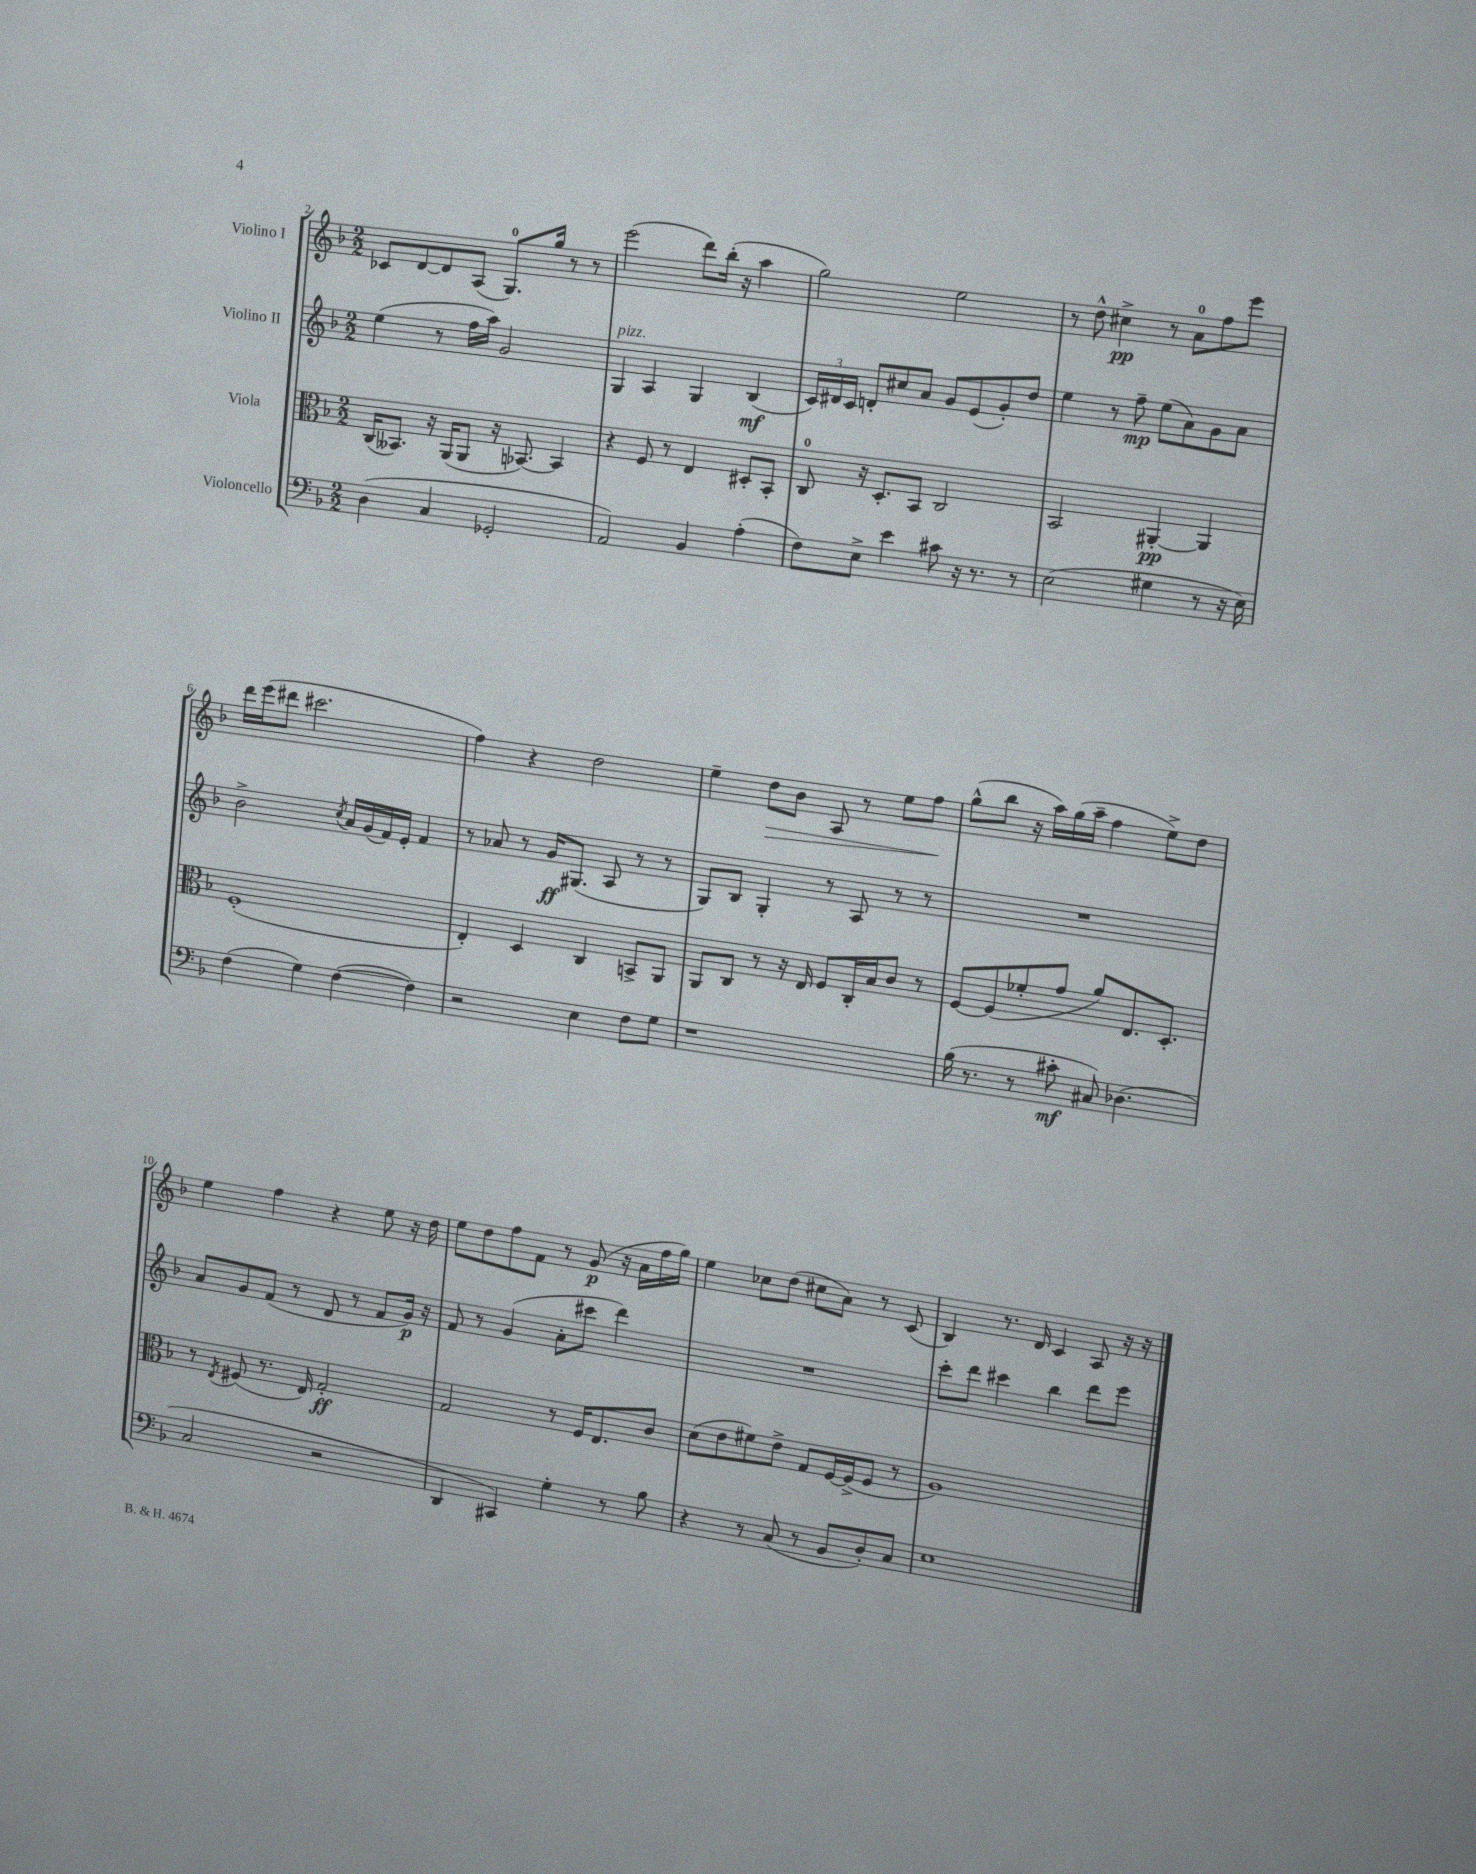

**kern	**kern	**kern	**kern
*staff4	*staff3	*staff2	*staff1
*clefF4	*clefC3	*clefG2	*clefG2
*k[b-]	*k[b-]	*k[b-]	*k[b-]
*M2/2	*M2/2	*M2/2	*M2/2
(4D	(16C	(4ee	8c-
.	8.BB--)	.	.
.	.	.	[8d
4C	16r	8r	8d]
.	(16AA	.	.
.	8AA	16ff	(8A
.	.	16aa)	.
2GG-'	16r	2g	8.G)
.	[8.BB-)	.	.
.	.	.	16gg
.	4BB-]	.	8r
.	.	.	8r
=	=	=	=
2AA)	4r	4G	(2eee
.	8F	4A	.
.	8r	.	.
4BB-	4E	4G	8ddd)
.	.	.	(16bb-'
.	.	.	16r
(4A'	8D#'	(4B-	4aa
.	8BB-'	.	.
=	=	=	=
8F)	8C	24c)	2gg)
.	.	24d#	.
.	.	24c	.
8E^	16r	8d'	.
.	8.D'	.	.
4e	.	8cc#	.
.	8BB-	8a	.
8c#	2C	8g	2ee
16r	.	(8e	.
8.r	.	.	.
.	.	8g')	.
8r	.	8dd	.
=	=	=	=
(2E	2BB-	4ee	8r
.	.	.	8dd^^
.	.	8r	4cc#^
.	.	8ff~	.
4G#	[4AA#'	(8ee	8r
.	.	8a)	8a
8r	4AA#]	8g	8ff
16r	.	8a	8eee
16E)	.	.	.
=	=	=	=
(4F	(1F'	2b-^	16ddd
.	.	.	(16eee
.	.	.	8ddd#
4G)	.	.	2.ccc#
.	.	8qcc	.
([4F	.	16a	.
.	.	(16g	.
.	.	16f)	.
.	.	16e'	.
4F])	.	4f	.
=	=	=	=
2r	4E')	8r	4ff)
.	.	8a-	.
.	4D	8r	4r
.	.	16g	.
.	.	(8.G#	.
4E	4C	.	2dd
.	.	8A	.
8F	8BB^	8r	.
8G	8AA	8r	.
=	=	=	=
1r	8AA	8G)	4ee~
.	8C	8B-	.
.	8r	4G'	8dd
.	16r	.	8b-
.	16E	.	.
.	8F	8r	8A
.	16C'	8A	8r
.	16B-	.	.
.	8c	8r	8ee
.	8r	8r	8ff
=	=	=	=
(16B-	[8F	1r	(8gg^^
8.r	.	.	.
.	(8F]	.	8bb-
8r	8f-'	.	16r
.	.	.	16aa)
8c#'	8g	.	(16gg
.	.	.	16aa~
8C#)	8a)	.	4ff
(4.D-	8.E	.	.
.	.	.	8ee^)
.	8.D'	.	.
.	.	.	8dd
=	=	=	=
2C	8r	8a	4ee
.	8qE	.	.
.	(8F#	8g	.
.	8.r	(8f	4ff
.	.	8r	.
.	16E)	.	.
2r	2G'	8d	4r
.	.	8r	.
.	.	8f	8ee
.	.	16g)	16r
.	.	16r	16dd
=	=	=	=
4DD	2G	8f	8ee
.	.	8r	8dd
4CC#)	.	(4g	8ff
.	.	.	8f
4G'	8r	8a'	8r
.	16F	8ccc#	(8g
.	8.E	.	.
8r	.	4ddd)	16r
.	.	.	16a
8B-	8c	.	16ff
.	.	.	16gg)
=	=	=	=
4r	(8d	1r	4ee
.	8e	.	.
8r	8f#)	.	8cc-
(8C	8e^	.	(8dd
8r	8G	.	8cc#
8BB-	[16F	.	8a)
.	(16F^]	.	.
8D')	8F	.	8r
8C	8r	.	(8c
=	=	=	=
1E	1A)	8ccc'	4B-)
.	.	8ddd	.
.	.	4ccc#	8.r
.	.	.	16d
.	.	4bb-	4c
.	.	8ddd	8A
.	.	8eee	16r
.	.	.	16r
==	==	==	==
*-	*-	*-	*-
